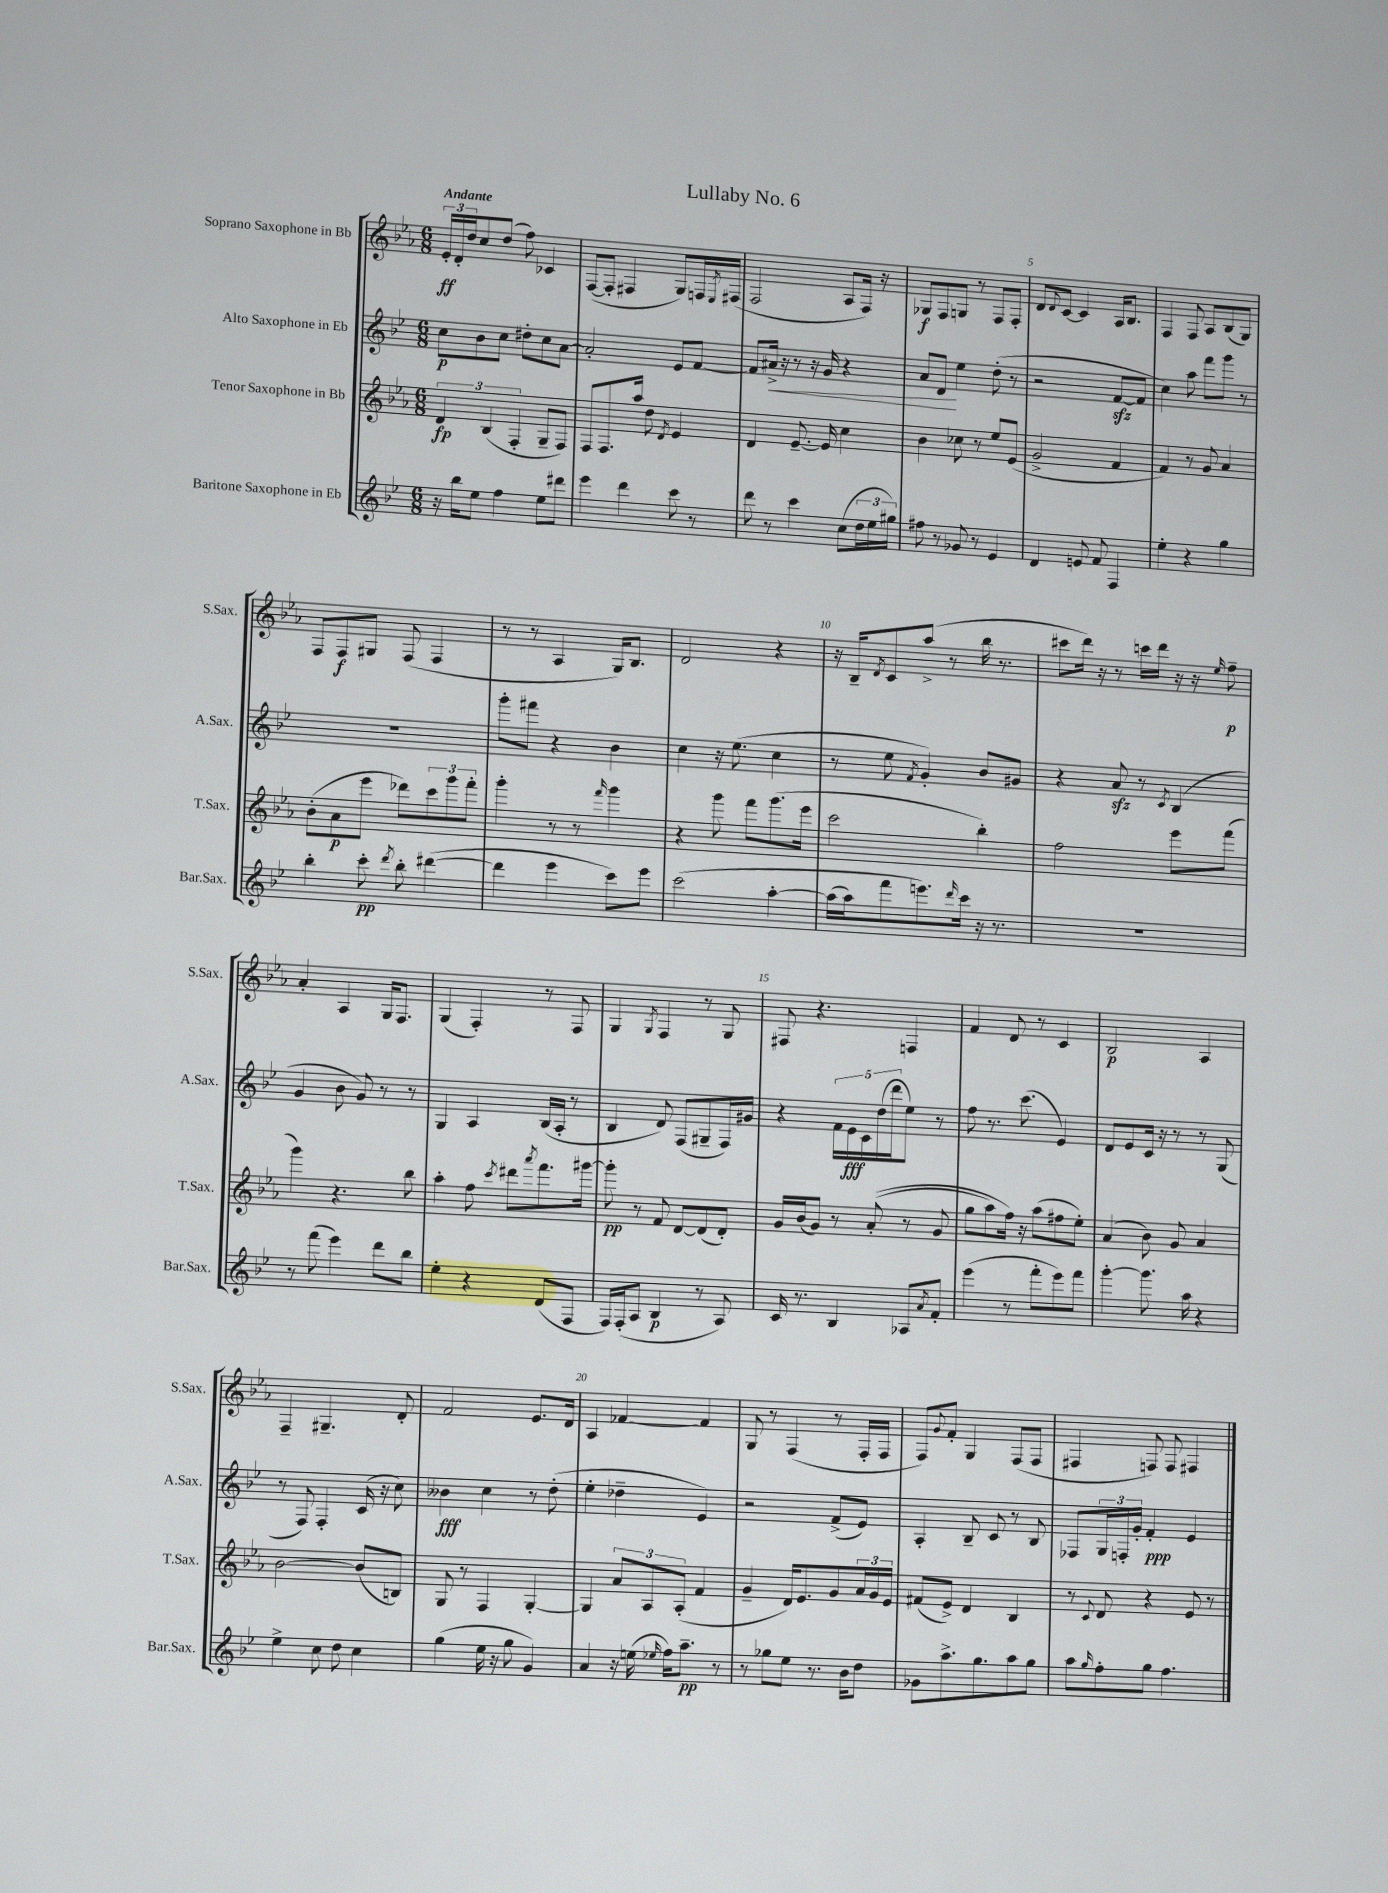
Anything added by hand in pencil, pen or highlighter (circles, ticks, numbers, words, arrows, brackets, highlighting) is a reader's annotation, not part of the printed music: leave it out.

**kern	**kern	**kern	**kern
*staff4	*staff3	*staff2	*staff1
*clefG2	*clefG2	*clefG2	*clefG2
*k[b-e-]	*k[b-e-a-]	*k[b-e-]	*k[b-e-a-]
*M6/8	*M6/8	*M6/8	*M6/8
16r	6d	8cc	24e-'
.	.	.	24d'
16bb-	.	.	.
.	.	.	24dd
8ee-	.	8b-	8cc
.	(6B-	.	.
4ff	.	8cc	(8dd
.	6F'	.	.
.	.	8dd#'	8ff)
8ee-	8G~	8cc	4c-
8ddd#	8F)	[8a	.
=	=	=	=
4eee-	8F	2a']	([8F
.	8.F	.	8F']
4ddd	.	.	4F#
.	16aa-	.	.
.	8dd	.	.
.	8qd	.	.
8ccc	4e-	8e-	8G)
8r	.	[8f	16F
.	.	.	8qE-
.	.	.	(16F#
=	=	=	=
8ddd	4d	8f]	2F
8r	.	16a#^	.
.	.	16r	.
4ccc	[8.e-~	8r	.
.	.	16r	.
.	16e-]	16g	.
(8cc	4cc	4r	8A-
24dd	.	.	16F)
24ee-	.	.	.
.	.	.	16r
24gg#)	.	.	.
=	=	=	=
8ff#	4b-	8a	8G-
8r	.	8d	8F
8g-	8cc-	4ee-	8G
8r	8r	.	8r
4e-	8ee-	(8dd'	8F
.	(8e-	8r	8F'
=	=	=	=
4d	2g^	2r	8d
.	.	.	8qqd
.	.	.	[8c
8e	.	.	4c]
8f	.	.	.
4F	4f	[8f	16A-
.	.	.	8.B-
.	.	8f]	.
=	=	=	=
4ee-'	4f)	4cc)	4F
4r	8r	8aa	8F
.	8g	8fff	8A-
4gg	4a-	8ggg	(8B-
.	.	8r	8G)
=	=	=	=
4bb-'	(8b-'	2.r	8F
.	8a-	.	8F
8ccc'	8eee-	.	8G#
8qddd	.	.	.
8bb-'	8ddd-)	.	(8F
([4ddd#	12ccc	.	4F
.	12ggg	.	.
.	12fff'	.	.
=	=	=	=
4ddd#]	4ggg'	8ggg'	8r
.	.	8fff#	8r
4eee-	8r	4r	4A-
.	8r	.	.
.	16qqfff	.	.
8ccc)	4ggg	4b-	16G)
.	.	.	8.B-
8eee-	.	.	.
=	=	=	=
&(2ccc	4r	4cc	2d
.	8ggg	16r	.
.	.	(8.ee-	.
.	8fff	.	.
[4aa'	(8.ggg	4cc	4r
.	16eee-	.	.
=	=	=	=
(16aa]	2ccc	8r	16r
16aa)	.	.	16B-~
.	.	.	8qd
8fff	.	8ee-	8c
.	.	8qf	.
8.eee&)	.	4g')	(8aa-^
.	.	.	8r
16qqddd	.	.	.
16ccc	.	.	.
16r	4bb-')	8b-	16bb-
8.r	.	.	8.r
.	.	8g#	.
=	=	=	=
2.r	2ff	4r	8ccc#
.	.	.	16ddd)
.	.	.	16r
.	.	8a	8r
.	.	8r	16ccc
.	.	.	16ddd
.	.	8qc	.
.	8eee-	(4B-	16r
.	.	.	16r
.	.	.	16qqee-
.	(8fff	.	8ff~
=	=	=	=
8r	4ggg)	4g	4a-'
(8fff	.	.	.
4eee-)	4.r	8b-	4A-
.	.	8g)	.
8ddd	.	8r	16G
.	.	.	8.F
8bb-	8bb-	8r	.
=	=	=	=
4ee-'	4aa-'	4G	(4G
4r	8ff	4A	4F')
.	8qccc	.	.
.	8ddd#	.	.
.	8qaaa-	.	.
(8d	8.fff	(16B-	8r
.	.	16A'	.
8F	.	8r	8F
.	[16ggg#	.	.
=	=	=	=
16F)	8ggg#']	4B-	4G
(16F'	.	.	.
8A	8r	.	.
.	.	.	8qG
4B-	8f	8d)	4F
.	[8d	(8F	.
8r	(8d]	8G#~	8r
8A)	8d')	16F)	8G
.	.	16g#	.
=	=	=	=
16c	16g	4r	8F#
8.r	(16b-	.	.
.	8g)	.	4.r
4B-	8r	20f	.
.	.	20e-	.
.	.	20c	.
.	&((8a-'	.	.
.	.	(20dd	.
.	.	20ddd	.
8A-	8r	8ee-)	4F
8qa	.	.	.
8f'	8g	8r	.
=	=	=	=
(4eee-	8gg	8ff	4f
.	8aa-)	8.r	.
8r	16ff&)	.	8d
.	16r	(8.ccc	.
8fff'	(8aa-	.	8r
8eee-)	8ff#	4e-)	4c
8fff	8ee-')	.	.
=	=	=	=
[4ggg'	(4a-	8d	2B-
.	.	8e-	.
8.ggg]	8b-)	16c	.
.	.	16r	.
.	8g	8r	.
16aa	.	.	.
4r	4a-	8r	4A-
.	.	(8G	.
=	=	=	=
4ee-^	[2b-	8r	4F~
.	.	8F)	.
8cc	.	4F'	4.G#~
8dd	.	.	.
4cc	(8b-]	(16c	.
.	.	16r	.
.	8B)	8cc)	8d'
=	=	=	=
(4gg	8G	4b--	2f
.	8r	.	.
16ee-	4F	4cc	.
16r	.	.	.
8gg	.	.	.
4g)	[4G'	8r	8.e-
.	.	(8dd'	.
.	.	.	16d
=	=	=	=
4a	4G]	4ee-'	4A-
16r	12a-	4dd-~	[4f-
(16ee	.	.	.
.	12A-	.	.
16qqee-	.	.	.
16ff)	.	.	.
.	(12A-'	.	.
8.aa~	.	.	.
.	4f	4e-)	4f-]
8r	.	.	.
=	=	=	=
8r	4g~	2r	8G
8gg-	.	.	8r
8ee-	16d)	.	(4F
.	8.e-	.	.
8.r	.	.	.
.	8g	(8f^	8r
16b-	.	.	.
8dd	24a-	8e-)	16F'
.	24g	.	.
.	.	.	16F
.	24e-	.	.
=	=	=	=
8g-	(8f#	4A'	8F)
.	.	.	8qqg
8.aa^	8e-^)	.	8f'
.	4d	8B-~	4G
8.gg	.	.	.
.	.	8c	.
8aa	4B-	8r	(8F
8gg	.	8B-	8F
=	=	=	=
8aa	8r	8F-	4F#
16qqgg	8qqc	.	.
8ff'	8d	24G	.
.	.	24F'	.
.	.	24g'	.
8gg	4r	4f'	8F)
4.ff	.	.	8F
.	8e-	4e-	4F#
.	8r	.	.
==	==	==	==
*-	*-	*-	*-
